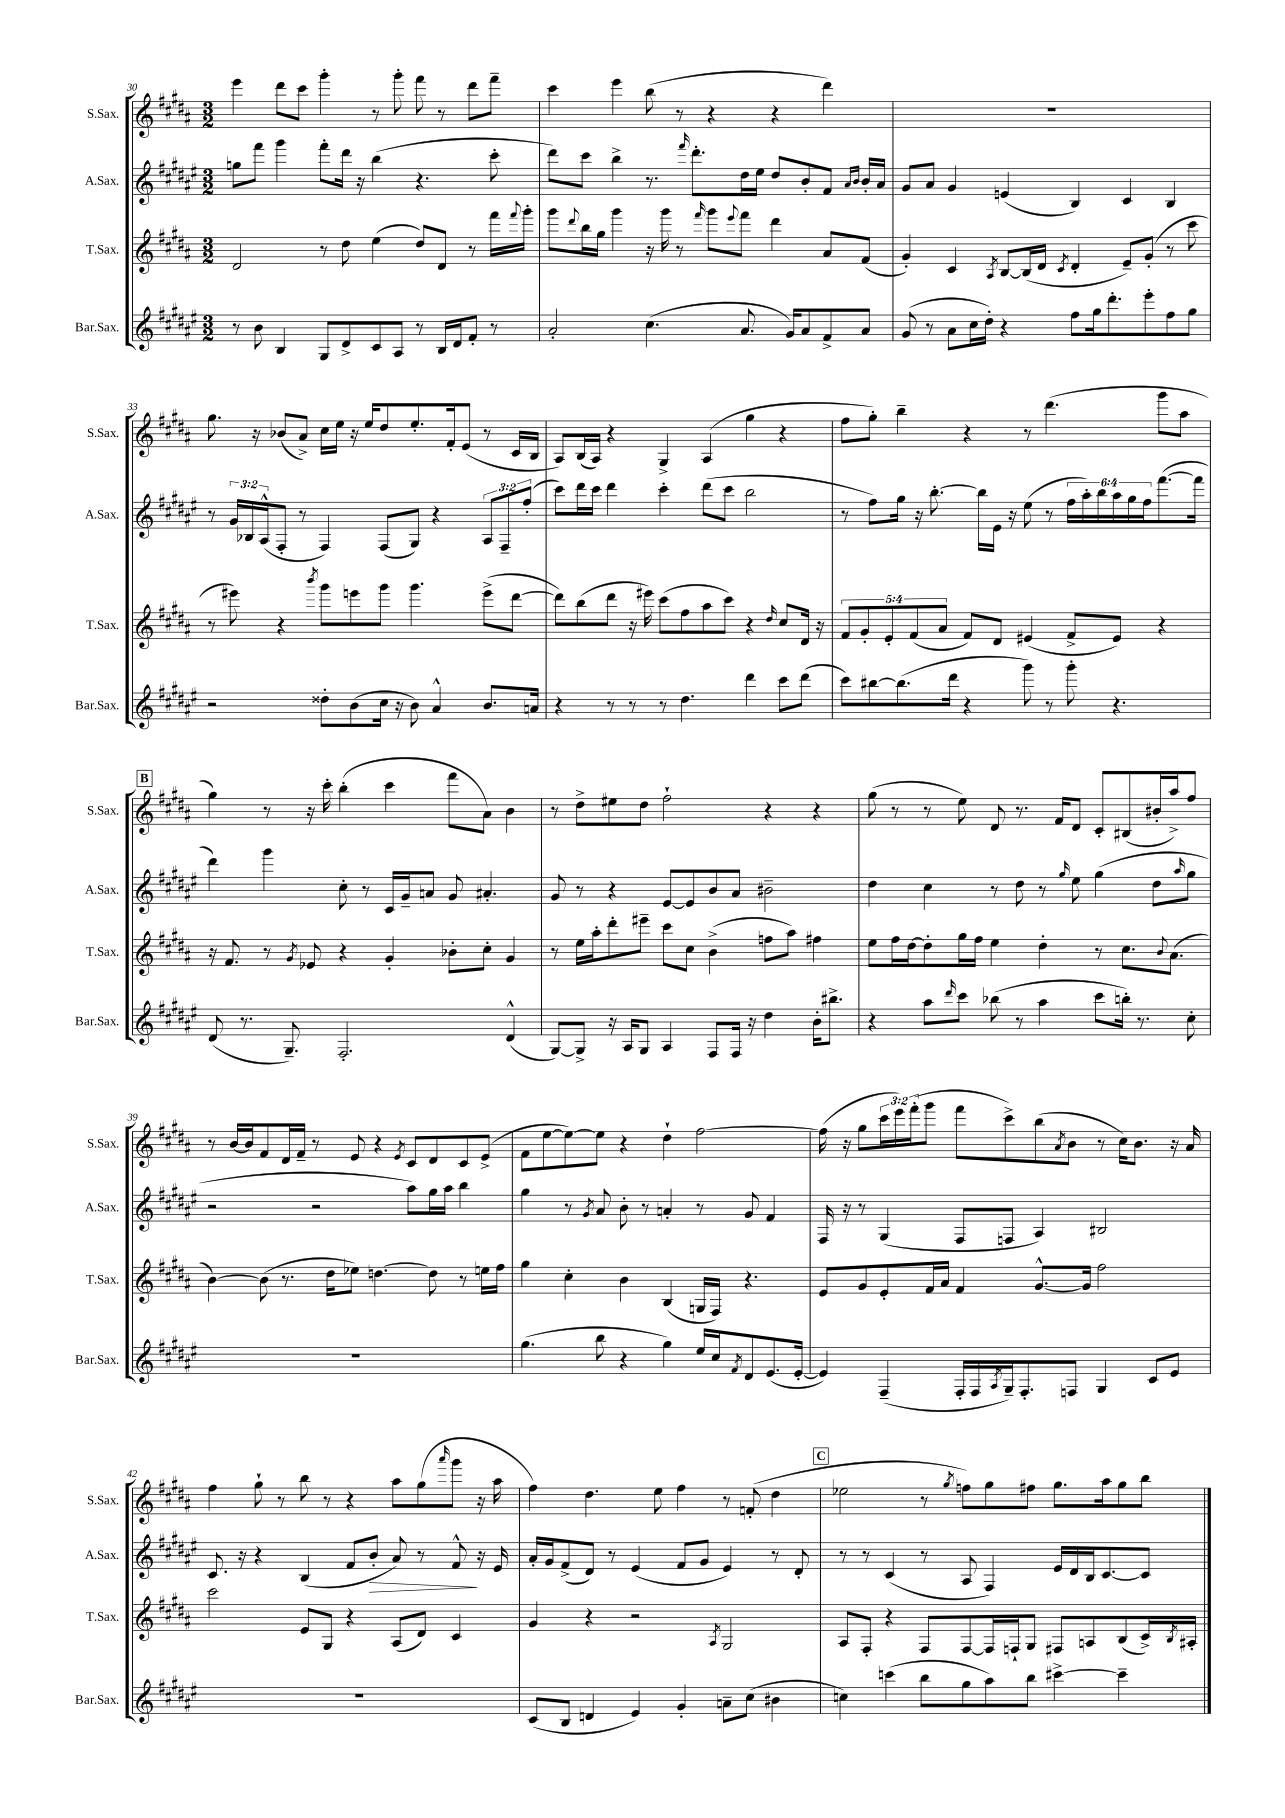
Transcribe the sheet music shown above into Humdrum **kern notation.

**kern	**kern	**kern	**dynam	**kern
*part4	*part3	*part2	*part2	*part1
*staff4	*staff3	*staff2	*staff2	*staff1
*I"Bar.Sax.	*I"T.Sax.	*I"A.Sax.	*	*I"S.Sax.
*I'Bar.Sax.	*I'T.Sax.	*I'A.Sax.	*	*I'S.Sax.
*clefG2	*clefG2	*clefG2	*	*clefG2
*k[f#c#g#d#a#e#]	*k[f#c#g#d#a#]	*k[f#c#g#d#a#e#]	*	*k[f#c#g#d#a#]
*M3/2	*M3/2	*M3/2	*	*M3/2
=30	=30	=30	=30	=30
8r	2d#/	8ggn\L	.	4eee\
8b\	.	8fff#\J	.	.
4B/	.	4ggg#\	.	8ddd#\L
.	.	.	.	8ccc#\J
8G#/L	8r	8fff#'\L	.	4ggg#'\
8d#^/	8dd#\	16ddd#\Jk	.	.
.	.	16r	.	.
8c#/	(4ee\	(4bb\	.	8r
8A#/J	.	.	.	8ggg#'\
8r	8dd#/L)	4.r	.	8fff#\
16B/LL	8d#/J	.	.	8r
16d#/J	.	.	.	.
8f#'/J	8r	.	.	8ddd#\L
8r	16fff#\LL	8ccc#'\	.	8fff#~\J
.	8qqfff#/	.	.	.
.	16ggg#'\JJ	.	.	.
=31	=31	=31	=31	=31
2a#'/	8ggg#\L	8ddd#\L)	.	4ccc#\
.	8qqddd#/	.	.	.
.	16bb\L	8ccc#\J	.	.
.	16gg#\JJ	.	.	.
.	4ggg#\	4bb^\	.	4eee\
(4.cc#\	16r	8.r	.	(8bb\
.	16ggg#\	.	.	.
.	8r	.	.	8r
.	.	16qqfff#/	.	.
.	.	8.ddd#'\L	.	.
.	16qqfff#/	.	.	.
.	8ggg#\L	.	.	4r
.	8qqeee/	.	.	.
8.a#/	8fff#\J	16dd#\L	.	.
.	.	16ee#\JJ	.	.
.	4ddd#\	8dd#/L	.	4r
16g#/KL)	.	.	.	.
8a#/	.	8b'/	.	.
8f#^/	8a#/L	8f#/J	.	4ddd#\)
.	.	16qqa#/LL	.	.
.	.	16qqb/JJ	.	.
8a#/J	(8f#/J	16b'/LL	.	.
.	.	16a#/JJ	.	.
=32	=32	=32	=32	=32
(8g#/	4g#'/)	8g#/L	.	1.r
8r	.	8a#/J	.	.
8a#\L	4c#/	4g#/	.	.
16cc#\L	.	.	.	.
16dd#'\JJ)	.	.	.	.
.	8qA#/	.	.	.
4r	[8B/L	(4en/	.	.
.	(16B/L]	.	.	.
.	16d#/JJ	.	.	.
.	8qc#/	.	.	.
8ff#\L	4d#'/	4B/)	.	.
16gg#\k	.	.	.	.
8.ddd#'\	.	.	.	.
.	8e~/L)	4c#/	.	.
8eee#'\	(8g#'/J	.	.	.
8ff#\	8r	4B/	.	.
8gg#\J	8ccc#\	.	.	.
!!LO:LB:g=z
=33	=33	=33	=33	=33
2r	8r	8r	.	8.gg#\
.	8eee#X\)	24g#/LL	.	.
.	.	24B-X/	.	.
.	.	.	.	16r
.	.	(24A#^^/J	.	.
.	4r	8F#'/J	.	(8b-X/L
.	.	8r	.	8a#^/J)
.	8qbbb/	.	.	.
8dd##X'\L	8ggg#\L	4F#/)	.	16cc#\LL
.	.	.	.	16ee\JJ
(8b\	8eeen\	.	.	16r
.	.	.	.	16ee/KL
16cc#\Jk	8ggg#\J	(8F#/L	.	8dd#/
16r	.	.	.	.
8b\)	4.ggg#\	8G#/J)	.	8.ee'/
4a#^^/	.	4r	.	.
.	.	.	.	16f#'/k
.	.	.	.	(8e/J
8.b/L	(8eee^\L	12A#/L	.	8r
.	.	12F#~/	.	.
.	[8ddd#\J	.	.	16c#/LL
.	.	(12ff#'/J	.	.
16an/Jk	.	.	.	16B/JJ
=34	=34	=34	=34	=34
4r	8ddd#\L])	8ccc#\L)	.	8A#/L)
.	(8bb\	16ddd#\L	.	(16B/L
.	.	16ccc#\JJ	.	16A#/JJ)
8r	8ddd#\J	4ddd#\	.	4r
8r	16r	.	.	.
.	16eee#X\)	.	.	.
8r	(8ccc#\L	4ccc#'\	.	4G#^/
4.dd#\	8ff#\	.	.	.
.	8aa#\	(8ddd#\L	.	(4A#/
.	8ccc#\J)	8ccc#\J	.	.
4ddd#\	4r	2bb\	.	4gg#\
.	16qqdd#/	.	.	.
8ccc#\L	8cc#/L	.	.	4r
(8ddd#\J	16d#/Jk	.	.	.
.	16r	.	.	.
=35	=35	=35	=35	=35
8ccc#\L)	10f#/L	8r	.	8ff#\L
.	10g#'/	.	.	.
[8bb#X\	.	8ff#\L)	.	8gg#'\J)
.	10e'/	.	.	.
(8.bb#\]	.	16gg#\Jk	.	4bb~\
.	(10f#/	.	.	.
.	.	16r	.	.
.	.	[8.bb'\	.	.
.	10a#/J	.	.	.
16ddd#\Jk	.	.	.	.
4r	8f#/L)	.	.	4r
.	.	16bb\LL]	.	.
.	8d#/J	16e#\JJ	.	.
.	.	16r	.	.
8ggg#\)	(4e#X/	(8ee#\	.	8r
8r	.	8r	.	(4.ddd#\
8ggg#'\	8f#^/L	24ff#\LL	.	.
.	.	24aa#'\)	.	.
.	.	24bb\	.	.
4.r	8e#/J)	24aa#\	.	.
.	.	24gg#\	.	.
.	.	24ff#\J	.	.
.	4r	([8.fff#\	.	8ggg#\L
.	.	.	.	8aa#\J
.	.	16fff#\Jk]	.	.
!!LO:LB:g=z
!!LO:REH:place=s1:t=B
=36	=36	=36	=36	=36
(8d#/	16r	4ddd#\)	.	4gg#\)
.	8.f#/	.	.	.
8.r	.	.	.	.
.	8r	4ggg#\	.	8r
8.G#~/)	.	.	.	.
.	8qg#/	.	.	.
.	8e-X/	.	.	16r
.	.	.	.	16ccc#'\
2.F#'/	4r	8cc#'\	.	(4bb'\
.	.	8r	.	.
.	4g#'/	16c#/LL	.	4ccc#\
.	.	16g#~/J	.	.
.	.	8an/J	.	.
.	8b-X'\L	8g#/	.	8fff#\L
.	8cc#'\J	4.a#X'/	.	8a#\J)
(4d#^^/	4g#/	.	.	4b\
=37	=37	=37	=37	=37
[8G#/L)	8r	8g#/	.	8r
8G#^/J]	16ee\LL	8r	.	8dd#^\L
.	16aa#'\J	.	.	.
16r	8ddd#'\	4r	.	8ee#X\
16A#/KL	.	.	.	.
8G#/J	8eee#X~\J	.	.	8dd#\J
4A#/	8ccc#\L	[8e#/L	.	2ff#`\
.	8cc#\J	8e#/]	.	.
8F#/L	(4b^\	8b/	.	.
16F#/Jk	.	8a#/J	.	.
16r	.	.	.	.
4dd#\	8ffn\L	2b#X~\	.	4r
.	8aa#\J)	.	.	.
16b'\KL	4ff#X\	.	.	4r
8.bb#X^\J	.	.	.	.
=38	=38	=38	=38	=38
4r	8ee\L	4dd#\	.	(8gg#\
.	16ff#\L	.	.	8r
.	[16dd#\J	.	.	.
8aa#\L	8dd#'\]	4cc#\	.	8r
16qqddd#/	.	.	.	.
8ccc#\J	16gg#\L	.	.	8ee\)
.	16ff#\JJ	.	.	.
(8bb-X\	4ee\	8r	.	8d#/
8r	.	8dd#\	.	8.r
4aa#\	4dd#'\	8r	.	.
.	.	.	.	16f#/KL
.	.	16qqgg#/	.	.
.	.	8ee#\	.	8d#/J
8ccc#\L	8r	(4gg#\	.	8c#'/L
16bbn'\Jk)	8.cc#\L	.	.	(8B#X/
8.r	.	.	.	.
.	.	8dd#\L	.	16b#X'/L
.	8qqb/	.	.	.
.	(8.a#\J	.	.	16aa#^/J)
.	.	16qqaa#/	.	.
8cc#'\	.	8gg#\J	.	8ff#/J
!!LO:LB:g=z
=39	=39	=39	=39	=39
1.r	[4b\)	2r	.	8r
.	.	.	.	[16b/LL
.	.	.	.	16b/J]
.	(8b\]	.	.	8f#/
.	8.r	.	.	16d#/L
.	.	.	.	16f#~/JJ
.	.	2r	.	8r
.	16dd#\KL	.	.	.
.	8ee-X\J)	.	.	8e/
.	[4.ddn\	.	.	4r
.	.	.	.	8qe/
.	.	8aa#\L)	.	8c#/L
.	8dd\]	16gg#\L	.	8d#/
.	.	16aa#\JJ	.	.
.	8r	4bb\	.	8c#/
.	16een\LL	.	.	(8e^/J
.	16ff#\JJ	.	.	.
=40	=40	=40	=40	=40
(4.gg#\	4gg#\	4gg#\	.	8f#\L
.	.	.	.	[8ee\
.	4cc#'\	8r	.	8ee\_)
.	.	8qg#/	.	.
8bb\	.	8a#/	.	8ee\J]
4r	4b\	8b'\	.	4r
.	.	8r	.	.
4gg#\)	(4B/	4an'/	.	4dd#`\
16ee#/LL	16Gn/LL	8r	.	[2ff#\
16cc#/J	16F#/JJ)	.	.	.
8qf#/	.	.	.	.
8d#/	4.r	8g#/	.	.
(8.e#/	.	4f#/	.	.
[16e#'/Jk	.	.	.	.
=41	=41	=41	=41	=41
4e#/])	8e/L	16F#/	.	(16ff#\]
.	.	16r	.	16r
.	8g#/	8r	.	8gg#\L
(4F#~/	8e'/	(4G#/	.	24ccc#\L
.	.	.	.	24eee\)
.	.	.	.	(24fff#'\J
.	16f#/L	.	.	8ggg#\J
.	16a#/JJ	.	.	.
16F#'/LL	4f#/	8F#/L	.	8fff#\L
16F#/	.	.	.	.
8qA#/	.	.	.	.
16G#~/J)	.	8Fn/J	.	8ccc#^\)
8.F#'/	.	.	.	.
.	[8.g#^^/L	4A#/)	.	(8bb\
.	.	.	.	8qa#/
8Fn/J	.	.	.	8b\J
.	16g#/Jk]	.	.	.
4G#/	2ff#\	2B#X/	.	8r
.	.	.	.	16cc#\KL)
.	.	.	.	8.b\J
8c#/L	.	.	.	.
8e#/J	.	.	.	16r
.	.	.	.	16a#/
!!LO:LB:g=z
=42	=42	=42	=42	=42
1.r	2ccc#\	8.c#/	.	4ff#\
.	.	16r	.	.
.	.	4r	.	8gg#`\
.	.	.	.	8r
.	8e/L	(4B/	.	8bb\
.	8G#/J	.	.	8r
.	4r	8f#/L	.	4r
!	!	!	!LO:HP:b	!
.	.	8b'/J	>	.
.	(8A#/L	8a#/)	.	8aa#\L
.	8d#/J)	8r	.	(8gg#\
.	.	.	.	16qqaaa#/
.	4c#/	8f#^^/	.	8ggg#\J
.	.	16r	]	16r
.	.	16e#/	.	16aa#\
=43	=43	=43	=43	=43
(8c#/L	4g#/	16a#'/LL	.	4ff#\)
.	.	16g#/J	.	.
8B/J	.	(8f#^/	.	.
4dn/	4r	8d#/J)	.	4.dd#\
.	.	8r	.	.
4e#/)	2r	(4e#/	.	.
.	.	.	.	8ee\
4g#'/	.	8f#/L	.	4ff#\
.	.	8g#/J	.	.
.	8qA#/	.	.	.
8an~\L	2G#/	4e#/)	.	8r
(8cc#\J	.	.	.	(8fn'/
4b#X\	.	8r	.	4dd#\
.	.	8d#'/	.	.
!!LO:REH:place=s1:t=C
=44	=44	=44	=44	=44
4ccn\)	8A#/L	8r	.	2ee-X\
.	8F#'/J	8r	.	.
(4cccn\	4r	(4c#/	.	.
8bb\L	8F#/L	8r	.	8r
.	.	.	.	8qgg#/
8gg#\	[8F#/	8A#/	.	8ffn\L)
8aa#\)	16F#/L]	4F#/)	.	8gg#\
.	16Fn`/J	.	.	.
8bb\J	8G#/J	.	.	8ff#X\J
[4ccc#X^\	8F#X/L	16e#/LL	.	8.gg#\L
.	.	16d#/	.	.
.	8An/	16B/J	.	.
.	.	[8.c#/	.	16aa#\k
4ccc#~\]	(8B/	.	.	8gg#\
.	16c#^/L)	8c#/J]	.	8bb\J
.	8qB/	.	.	.
.	16A#X'/JJ	.	.	.
==	==	==	==	==
*-	*-	*-	*-	*-
